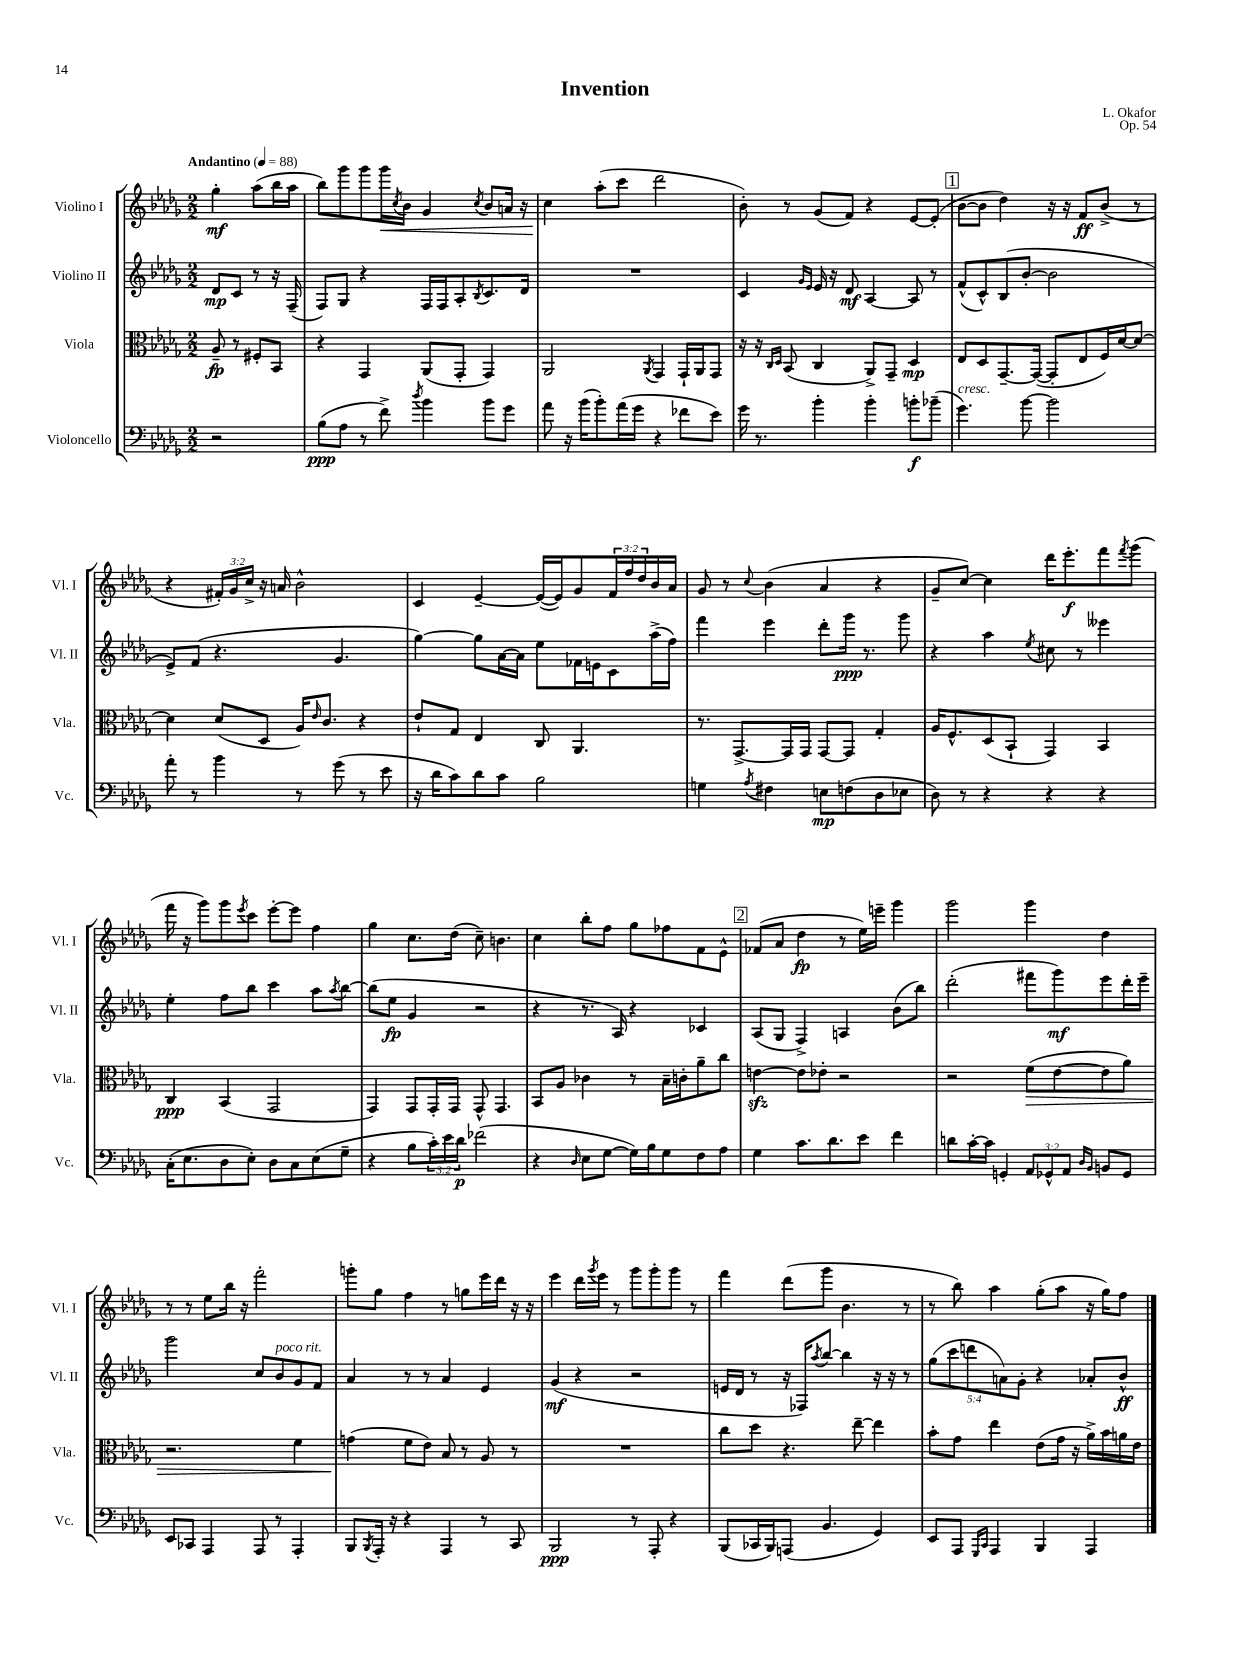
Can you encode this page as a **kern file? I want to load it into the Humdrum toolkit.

**kern	**kern	**kern	**kern
*staff4	*staff3	*staff2	*staff1
*clefF4	*clefC3	*clefG2	*clefG2
*k[b-e-a-d-g-]	*k[b-e-a-d-g-]	*k[b-e-a-d-g-]	*k[b-e-a-d-g-]
*M2/2	*M2/2	*M2/2	*M2/2
*MM88	*MM88	*MM88	*MM88
2r	8A-~	8d-	4gg-'
.	8r	8c	.
.	8F#'	8r	(8aa-
.	8BB-	16r	16bb-
.	.	(16F~	16aa-
=	=	=	=
(8B-	4r	8F)	8bb-)
8A-	.	8G-	8ggg-
8r	4GG-	4r	8ggg-
8f^)	.	.	16ggg-
.	.	.	8qcc
.	.	.	16b-
8qdd-	.	.	.
4b-	(8AA-	16F	4g-
.	.	16F	.
.	8GG-'	8A-'	.
.	.	8qB-	8qcc
8b-	4GG-)	8.c	8b-
8g-	.	.	16a
.	.	16d-	16r
=	=	=	=
8a-	2AA-	1r	4cc
16r	.	.	.
(16b-	.	.	.
8b-')	.	.	(8aa-'
(16a-	.	.	8ccc
16g-	.	.	.
.	8qAA-	.	.
4r	4GG-	.	2ddd-
8f-	16GG-`	.	.
.	16AA-	.	.
8e-)	8GG-	.	.
=	=	=	=
16g-	16r	4c	8b-')
8.r	16r	.	.
.	16qqC	.	.
.	16qqD-	.	.
.	(8BB-	.	8r
.	.	16qqg-	.
.	.	16qqe-	.
4b-'	4C	16e-	(8g-
.	.	16r	.
.	.	8d-	8f)
4b-'	8AA-^)	[4A-	4r
.	8GG-~	.	.
8b'	4D-	8A-]	[8e-
(8b-~	.	8r	(8e-']
=	=	=	=
4.g-)	8E-	(8f^^	[8b-
.	8D-	8c^^)	8b-]
.	[8.GG-~	(8B-	4dd-)
[8b-	.	[8b-'	.
.	(16GG-_	.	.
2b-]	8GG-']	2b-]	16r
.	.	.	16r
.	8E-	.	8f
.	16F)	.	(8b-^
.	[16d-	.	.
.	8d-_	.	8r
=	=	=	=
8a-'	4d-]	8e-^)	4r
8r	.	(8f	.
4b-	(8d-	4.r	24f#')
.	.	.	24g-
.	.	.	24cc^
.	8D-	.	16r
.	.	.	16a
8r	16A-)	.	2b-^^
.	16qqe-	.	.
.	8.c	.	.
(8g-	.	4.g-	.
8r	4r	.	.
8e-	.	.	.
=	=	=	=
16r	8e-`	[4gg-)	4c
16d-	.	.	.
8c)	8G-	.	.
8d-	4E-	8gg-]	[4e-~
8c	.	[16a-	.
.	.	16a-]	.
2B-	8C	8ee-	(16e-_
.	.	.	16e-])
.	4.AA-	16f-	8g-
.	.	16e	.
.	.	8c	24f
.	.	.	24ff
.	.	.	24dd-
.	.	(16aa-^	16b-
.	.	16ff)	16a-
=	=	=	=
4G	8.r	4fff	8g-
.	.	.	8r
.	[8.GG-^	.	.
8qA-	.	.	8qqcc
4F#	.	4eee-	(4b-
.	16GG-]	.	.
.	16GG-	.	.
8E	[8GG-	8ddd-'	4a-
(8F	8GG-]	16ggg-	.
.	.	8.r	.
8D-	4G-'	.	4r
8E-	.	8ggg-	.
=	=	=	=
8D-)	16A-	4r	8g-~
.	8.F^^	.	.
8r	.	.	[8cc)
4r	(8D-	4aa-	4cc]
.	8BB-`	.	.
.	.	8qee-	.
4r	4GG-)	8cc#	16ddd-
.	.	.	8.eee-'
.	.	8r	.
4r	4BB-	4eee--	8fff
.	.	.	8qfff
.	.	.	(8ggg-
=	=	=	=
(16C'	4C	4ee-'	16fff
8.E-	.	.	16r
.	.	.	8ggg-)
8D-	(4BB-	8ff	8ggg-
.	.	.	8qeee-
8E-')	.	8bb-	8ccc
8D-	2GG-	4ccc	[8eee-'
8C	.	.	8eee-]
(8E-	.	8aa-	4ff
.	.	8qaa-	.
8G-~	.	[8bb-	.
=	=	=	=
4r	4GG-)	(8bb-]	4gg-
.	.	8ee-	.
8B-	8GG-	4g-	8.cc
24c')	16GG-'	.	.
24e-	.	.	.
.	16GG-	.	(16dd-
24d-	.	.	.
(2f-	8GG-^^	2r	8cc~)
.	4.GG-	.	4.b
=	=	=	=
4r	8BB-	4r	4cc
.	8A-	.	.
16qqD-	.	.	.
8E-	4c-	8.r	8bb-'
[8G-	.	.	8ff
.	.	16A-)	.
16G-])	8r	4r	8gg-
16B-	.	.	.
8G-	16B-~	.	8ff-
.	16c'	.	.
8F	8a-~	4c-	8f
8A-	8cc	.	8e-^^
=	=	=	=
4G-	[4e	(8A-	(8f-
.	.	8G-	8a-
8.c	8e]	4F^)	4dd-
.	8e-'	.	.
8.d-	.	.	.
.	2r	4A	8r
8e-	.	.	16ee-)
.	.	.	16eee~
4f	.	(8b-	4ggg-
.	.	8bb-)	.
=	=	=	=
8d	2r	(2ddd-'	2ggg-
[16c'	.	.	.
16c]	.	.	.
4GG'	.	.	.
12AA-	(8f	8fff#	4ggg-
12GG-^^	.	.	.
.	[8e-	8ggg-)	.
12AA-	.	.	.
16qqD-	.	.	.
16qqBB-	.	.	.
8BB	8e-]	8eee-	4dd-
8GG-	8a-)	16ddd-'	.
.	.	16eee-~	.
=	=	=	=
8EE-	2.r	2ggg-	8r
8CC-	.	.	8r
4AAA-	.	.	8ee-
.	.	.	16bb-
.	.	.	16r
8AAA-	.	8cc	2fff'
8r	.	8b-	.
4AAA-'	4f	8g-	.
.	.	8f	.
=	=	=	=
8BBB-	(4g	4a-	8ggg'
8qBBB-	.	.	.
16AAA-'	.	.	8gg-
16r	.	.	.
4r	8f	8r	4ff
.	8e-)	8r	.
4AAA-	8B-	4a-	8r
.	8r	.	8gg
8r	8A-	4e-	16eee-
.	.	.	16ddd-
8CC	8r	.	16r
.	.	.	16r
=	=	=	=
2BBB-	1r	(4g-	4eee-
.	.	4r	16ddd-
.	.	.	8qggg-
.	.	.	16eee-
.	.	.	8r
8r	.	2r	8ggg-
8AAA-'	.	.	8ggg-'
4r	.	.	8ggg-
.	.	.	8r
=	=	=	=
(8BBB-	8cc	16e	4fff
.	.	16d-	.
16CC-	8dd-	8r	.
16BBB-)	.	.	.
(8AAA	4.r	16r	(8ddd-
.	.	16F-)	.
.	.	8qaa-	.
4.BB-	.	[8bb-	8ggg-
.	.	4bb-]	4.b-
.	[8ee-~	.	.
4GG-)	4ee-]	16r	.
.	.	16r	.
.	.	8r	8r
=	=	=	=
8EE-	8b-'	(10gg-	8r
.	.	10ccc	.
8AAA-	8g-	.	8bb-)
.	.	10ddd	.
16qqGGG-	.	.	.
16qqCC	.	.	.
4AAA-	4ee-	.	4aa-
.	.	10a)	.
.	.	10g-'	.
4BBB-	(8e-	4r	(8gg-'
.	16g-	.	8aa-
.	16r	.	.
4AAA-	16a-^)	8a-'	16r
.	16b-	.	16gg-)
.	16a	8b-^^	8ff
.	16e-	.	.
==	==	==	==
*-	*-	*-	*-
